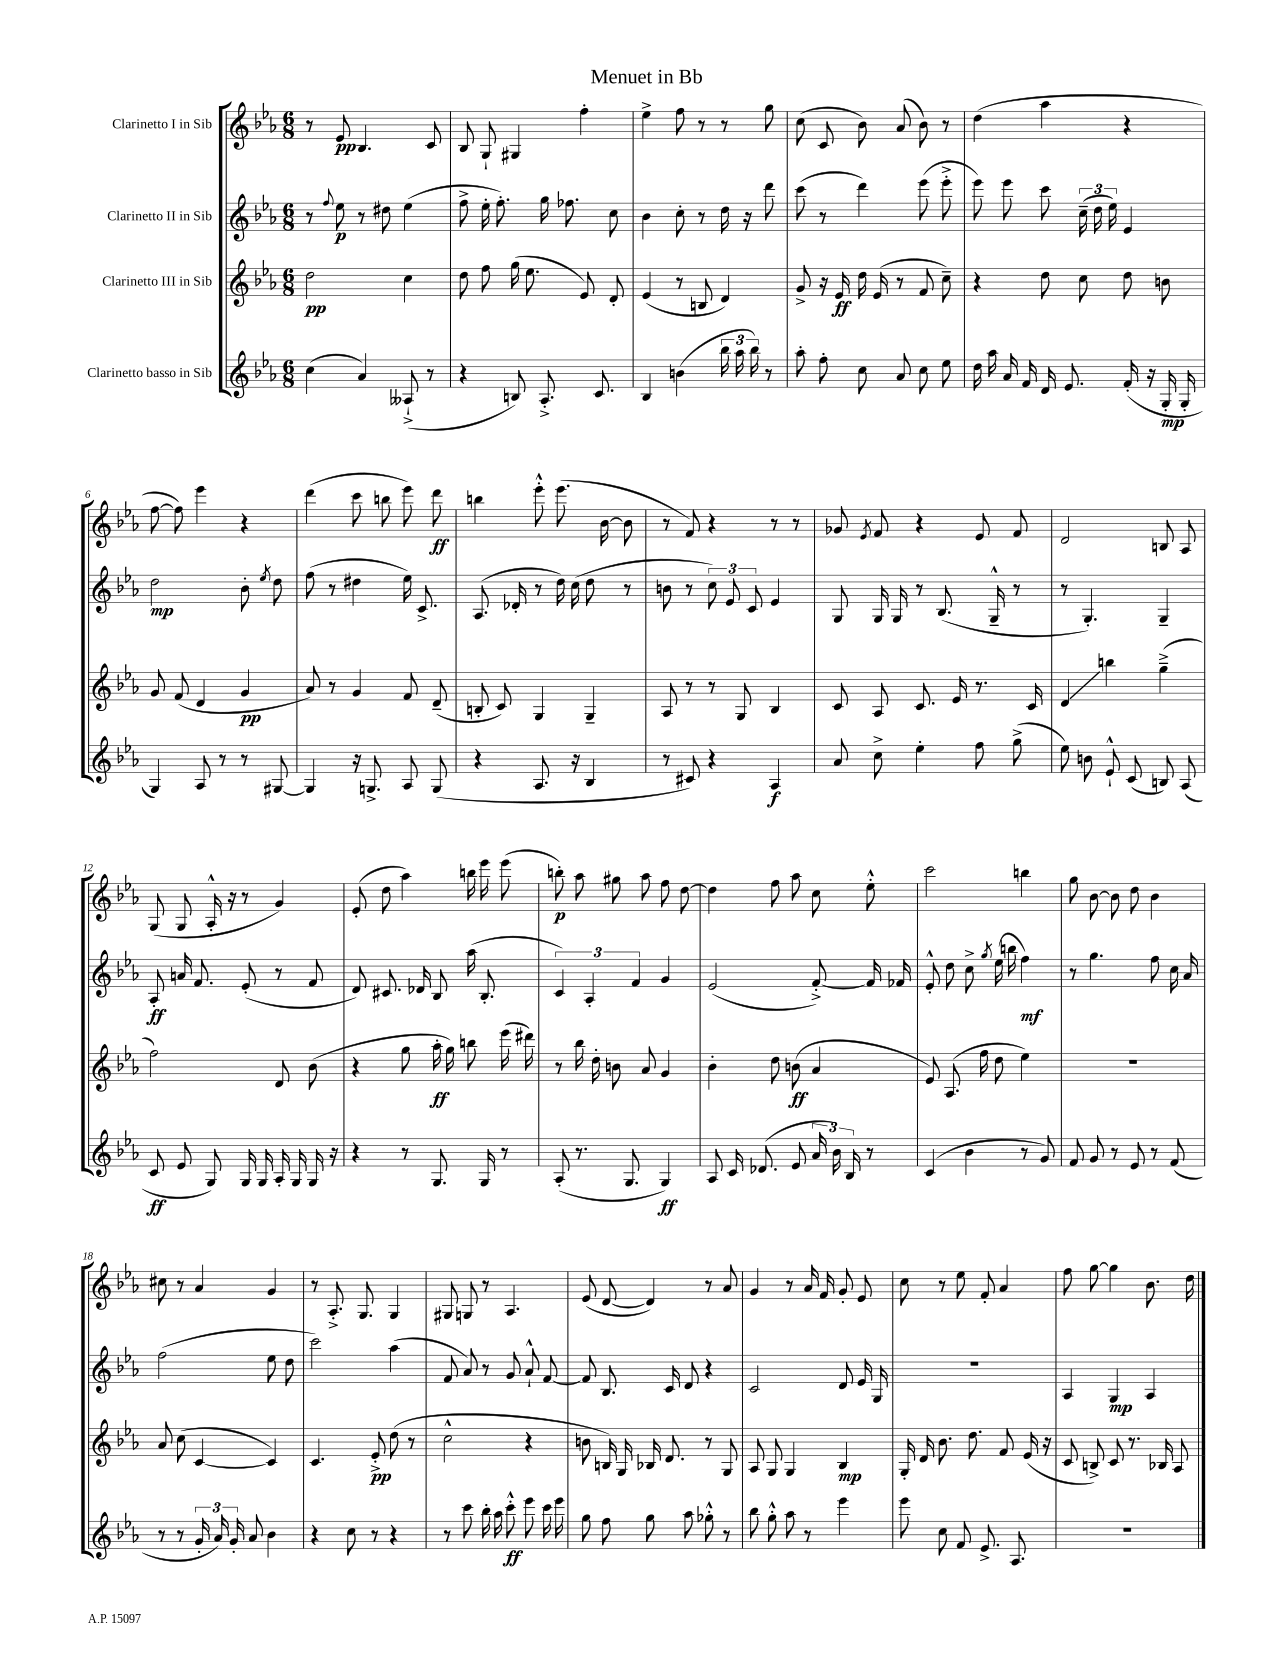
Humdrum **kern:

**kern	**kern	**kern	**kern
*staff4	*staff3	*staff2	*staff1
*clefG2	*clefG2	*clefG2	*clefG2
*k[b-e-a-]	*k[b-e-a-]	*k[b-e-a-]	*k[b-e-a-]
*M6/8	*M6/8	*M6/8	*M6/8
(4cc	2dd	8r	8r
.	.	8qqff	.
.	.	8ee-	8e-
4a-)	.	8r	4.B-
.	.	8dd#	.
(8A--`^	4cc	(4ee-	.
8r	.	.	8c
=	=	=	=
4r	8dd	8ff^	8B-
.	8ff	16ee-'	8G`
.	.	8.ff')	.
8B)	(16gg	.	4G#
.	8.ee-	.	.
8.A-'^	.	16gg	.
.	.	8.ff-	.
.	8e-)	.	4ff'
8.c	.	.	.
.	8d'	8cc	.
=	=	=	=
4B-	(4e-	4b-	4ee-^
(4b	8r	8cc'	8ff
.	8B	8r	8r
24bb-	4d)	16dd	8r
24aa-	.	.	.
.	.	16r	.
24bb-)	.	.	.
8r	.	8ddd	8gg
=	=	=	=
8aa-'	8g^	(8ccc	(8cc
8ff'	16r	8r	8c
.	16e-	.	.
8cc	16dd	4ddd)	8b-)
.	(16e-	.	.
8a-	8r	.	(8a-
8cc	8f	(8eee-	8b-)
8ee-	8cc~)	8eee-'^	8r
=	=	=	=
16dd	4r	8eee-)	(4dd
16aa-	.	.	.
16a-	.	8eee-	.
16f	.	.	.
16d	8dd	8ccc	4aa-
8.e-	.	.	.
.	8cc	(24cc~	.
.	.	24dd	.
.	.	24ee-)	.
(16f'	8dd	4e-	4r
16r	.	.	.
16G'	8b	.	.
16G'	.	.	.
=	=	=	=
4G)	8g	2dd	[8ff
.	(8f	.	8ff])
8A-	4d	.	4eee-
8r	.	.	.
8r	4g	8b-'	4r
.	.	8qee-	.
[8G#	.	8dd	.
=	=	=	=
4G#]	8a-)	(8ff	(4ddd
.	8r	8r	.
16r	4g	4dd#	8ccc
8.G^	.	.	.
.	.	.	8bb
8A-	8f	16ee-)	8eee-)
.	.	8.c^	.
(8G	(8d~	.	8ddd
=	=	=	=
4r	8B'	(8.A-	4bb
.	8c)	.	.
.	.	16d-'	.
8.A-	4G	8r	8eee-'^^
.	.	16dd)	(8.eee-
16r	.	(16cc	.
4B-	4G~	8dd	.
.	.	.	[16b-
.	.	8r	8b-]
=	=	=	=
8r	8A-	8b	8r
8c#)	8r	8r	8f)
4r	8r	12cc)	4r
.	.	12e-	.
.	8G	.	.
.	.	12c	.
4A-	4B-	4e-	8r
.	.	.	8r
=	=	=	=
8a-	8c	8G	8g-
.	.	.	8qe-
8cc^	8A-	16G	8f
.	.	16G	.
4ee-'	8.c	8r	4r
.	.	(8.B-	.
.	16e-	.	.
8ff	8.r	.	8e-
.	.	16G~^^	.
(8gg^	.	8r	8f
.	16c	.	.
=	=	=	=
8ee-)	4d	8r	2d
8b	.	4.G')	.
8e-`^^	4bb	.	.
(8c	.	.	.
8B)	(4gg~^	4G~	8B
(8A-	.	.	8A-
=	=	=	=
8c	2ff)	8A-'	(8G
8e-	.	16a	8G
.	.	8.f	.
8G)	.	.	16A-'^^
.	.	.	16r
16G	.	(8e-'	8r
16G	.	.	.
16A-'	8d	8r	4g)
16G	.	.	.
16G	(8b-	8f	.
16r	.	.	.
=	=	=	=
4r	4r	8d)	(8e-'
.	.	8.c#	8dd
8r	8gg	.	4aa-)
.	.	16d-	.
8.G	16aa-'	8B-	.
.	16gg)	.	.
.	8bb	(16aa-	16bb
16G	.	8.B-'	16eee-
8r	(16eee-	.	(8eee-
.	16ddd#)	.	.
=	=	=	=
(8A-'	8r	6c)	8bb')
8.r	16bb-	.	8aa-
.	.	6A-'	.
.	16dd'	.	.
.	8b	.	8gg#
8.G	.	.	.
.	.	6f	.
.	8a-	.	8aa-
4G)	4g	4g	8ff
.	.	.	[8dd
=	=	=	=
8A-	4b-'	(2e-	4dd]
16c	.	.	.
(8.d-	.	.	.
.	8dd	.	8ff
8e-	(8b	.	8aa-
24a-	4a-	[8f'^)	8cc
24b-)	.	.	.
24B-	.	.	.
8r	.	16f]	8ee-'^^
.	.	16f-	.
=	=	=	=
(4c	8e-)	8e-'^^	2ccc
.	(8.A-	8dd	.
4b-	.	8cc^	.
.	16ff	.	.
.	.	8qgg	.
.	8dd	(16ee-	.
.	.	16bb	.
8r	4ee-)	4ff)	4bb
8g)	.	.	.
=	=	=	=
8f	2.r	8r	8gg
8g	.	4.gg	[8b-
8r	.	.	8b-]
8e-	.	.	8dd
8r	.	8ff	4b-
(8f	.	16cc	.
.	.	16a-	.
=	=	=	=
8r	8a-	(2ff	8cc#
8r	(8cc	.	8r
24g'	[4c	.	4a-
24a-)	.	.	.
24g'	.	.	.
8a-	.	.	.
4b-	4c])	8ee-	4g
.	.	8dd	.
=	=	=	=
4r	4.c	2ccc)	8r
.	.	.	8.A-'^
8cc	.	.	.
.	.	.	8.G
8r	8e-'^	.	.
4r	(8dd	(4aa-	4G
.	8r	.	.
=	=	=	=
8r	2cc^^	8f	8G#
8ccc	.	8a-)	8G
16bb-'	.	8r	8r
16aa-	.	.	.
8ccc'^^	.	8g	4.A-
8eee-	4r	8a-`^^	.
16ccc	.	[8f	.
16eee-	.	.	.
=	=	=	=
8gg	8b	8f]	(8e-
8ff	16B)	8.B-	[8d
.	16G	.	.
8gg	16B-	.	4d])
.	8.d	16c	.
8aa-	.	8d	.
8gg-'^^	8r	4r	8r
8r	8G	.	8a-
=	=	=	=
8bb-	8A-	2c	4g
8gg'^^	8G	.	.
8aa-	4G	.	8r
8r	.	.	16a-
.	.	.	16f
4eee-	4B-	8d	8g'
.	.	16e-	8e-
.	.	16G	.
=	=	=	=
8eee-	16G'	2.r	8cc
.	16d	.	.
8cc	8.b-	.	8r
8f	.	.	8ee-
.	8.dd	.	.
8.e-^	.	.	8f'
.	8f	.	4a-
8.A-	.	.	.
.	(16e-	.	.
.	16r	.	.
=	=	=	=
2.r	8c	4A-	8ff
.	8B^)	.	[8gg
.	8c	4G	4gg]
.	8.r	.	.
.	.	4A-	8.b-
.	16B-	.	.
.	8A-	.	.
.	.	.	16dd
==	==	==	==
*-	*-	*-	*-
